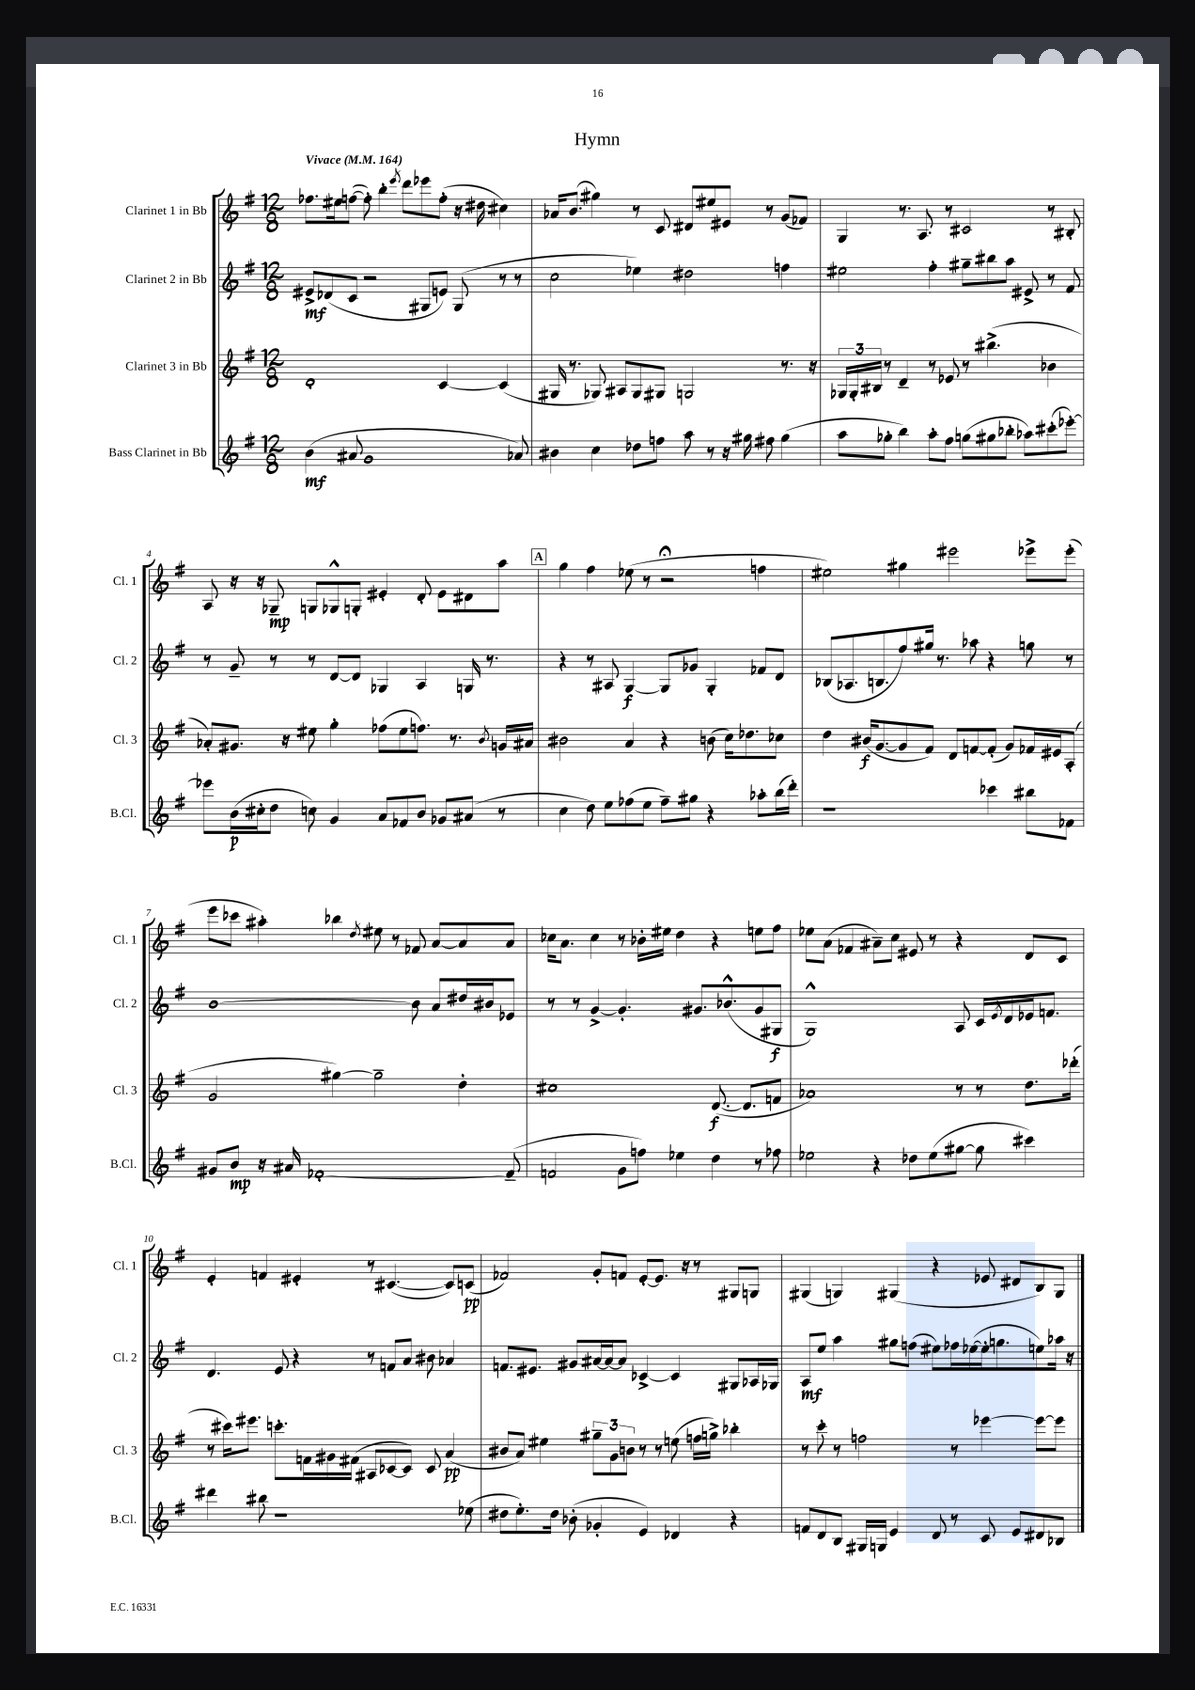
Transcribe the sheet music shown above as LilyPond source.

\header { title = "Hymn" }
<<
\new StaffGroup <<
\new Staff = "s0" \with { instrumentName = "Clarinet 1 in Bb" shortInstrumentName = "Cl. 1" } {
    \clef treble \key g \major \numericTimeSignature \time 12/8 \tempo "Vivace" 4 = 164
    fes''8. eis''16 f''8~( f''8-.) b''4-. \acciaccatura { e'''8 } d'''8 ees'''8 f''8-.( r16 dis''16 cis''4) |
    aes'16 b'8.( gis''4) r8 c'8 dis'8 eis''8 eis'8 r8 g'8( fes'8) |
    g4 r8. a8. r8 cis'2 r8 bis8-. |
    a8 r16 r16 ges8--\mp g8 ges8-^ g8-. eis'4-. d'8-. eis'8 dis'8 a''8 |
    \mark \markup { \box "A" } g''4 fis''4 ees''8( r8 r2\fermata f''4 |
    eis''2) gis''4 eis'''2 ees'''8-> ees'''8-.( |
    e'''8 ces'''8 ais''4-.) bes''4 \acciaccatura { d''8 } eis''8 r8 fes'8 a'8~ a'8 a'8 |
    ces''16 a'8. ces''4 r8 bes'16-. eis''16 d''4 r4 e''8 fis''8 |
    ees''8 a'8( fes'4 ais'8--) c''8 eis'8 r8 r4 d'8 c'8 |
    e'4-. f'4 eis'4-. r8 cis'4.~( cis'8) c'8\pp( |
    fes'2) g'8-. f'8 e'8~-. e'8. r16 r8 gis8 g8 |
    gis4( g4) gis4( r4 ees'8 dis'8 b8) gis8 \bar "|." |
}
\new Staff = "s1" \with { instrumentName = "Clarinet 2 in Bb" shortInstrumentName = "Cl. 2" } {
    \clef treble \key g \major \numericTimeSignature \time 12/8
    eis'8->\mf des'8( c'8 r2 gis8 e'8) gis8( r8 r8 |
    c''2 ees''4) dis''2 f''4 |
    eis''2 fis''4-. gis''8-- bis''8 a''8 eis'8-> r8 fis'8 |
    r8 g'8-- r8 r8 d'8~ d'8 ges4 a4 g16 r8. |
    \mark \markup { \box "A" } r4 r8 ais8 g4~\f g8 ges'8 g4-. fes'8 d'8 |
    bes8( aes8. b8. fis''8) gis''16 r8. aes''8 r4 g''8 r8 |
    b'1~ b'8 a'8 dis''16 bis'16 ees'8 |
    r8 r8 g'4~-> g'4.-. gis'8. bes'8.-^( gis'8 gis8\f |
    g1-^) a8 c'16 \acciaccatura { e'8 } d'16 ees'16 f'8. |
    d'4. e'8 r4 r8 f'8 a'8 bis'8 aes'4 |
    f'8. eis'8. gis'8 ais'16~ ais'16~ ais'8 ces'4~-> ces'4 gis8 aes16 ges16 |
    a8\mf e''8 a''4 gis''8 f''8( eis''8) fes''16 ees''16~( ees''16-. g''8. e''8) aes''16 r16 \bar "|." |
}
\new Staff = "s2" \with { instrumentName = "Clarinet 3 in Bb" shortInstrumentName = "Cl. 3" } {
    \clef treble \key g \major \numericTimeSignature \time 12/8
    d'1-. c'4~ c'4( |
    gis16 r8. ges8) ais8 ges8 gis8 g2 r8. r16 |
    \tuplet 3/2 { ges16 ges16-. bis16 } r8 d'4-- r8 ees'8 r8 bis''4.->( bes'4 |
    aes'8-.) gis'8. r16 eis''8 g''4-. fes''8( eis''8 f''8.) r8. \acciaccatura { b'8 } g'16 ais'16 |
    \mark \markup { \box "A" } bis'2 a'4 r4 b'8( c''16) des''8. ces''8 |
    d''4 bis'16\f( g'8.~ g'8 fis'8) d'8 f'8~ f'8-.( g'8) fes'16 eis'16 a8-.( |
    g'2 gis''4~) gis''2-- d''4-. |
    cis''1 d'8.~\f( d'8. f'8 |
    aes'1) r8 r8 d''8. des'''16-.( |
    r8 cis'''16) eis'''8. c'''8.-. f'16 gis'16 fis'16( ais8 ces'8~ ces'8) ces'8 a'4\pp( |
    bis'8 a'8) eis''4 \tuplet 3/2 { gis''8-- g'8 b'8 } r8 r8 e''8( f''16 g''16->) bes''4-. |
    r8 c'''8-. r8 f''2 r8 ees'''4~ ees'''8~ ees'''8 \bar "|." |
}
\new Staff = "s3" \with { instrumentName = "Bass Clarinet in Bb" shortInstrumentName = "B.Cl." } {
    \clef treble \key g \major \numericTimeSignature \time 12/8
    b'4\mf( ais'8 g'1 aes'8) |
    bis'4 c''4 des''8 f''8 a''8 r8 r16 gis''16 fis''8 gis''4( |
    a''8 ges''8-. b''4) a''8-. fis''8 g''8( gis''8 bes''8-. aes''8) cis'''8-.( ees'''8~-.) |
    ees'''8 b'16\p( cis''16-. d''8 c''8) g'4 a'8 fes'8 b'8 ges'8 ais'8( r8 |
    \mark \markup { \box "A" } c''4 d''8) e''8 fes''8( e''8 fes''8--) gis''8 r4 aes''8-. b''16( d'''16-.) |
    r1 ces'''4 bis''8 fes'8 |
    gis'8 b'8\mp r16 ais'16 fes'1~-. fes'8--( |
    f'2 g'8 f''8) ees''4 d''4 r8 fes''8 |
    ees''2 r4 des''8 ees''8( gis''8~ gis''8 cis'''4) |
    dis'''4 bis''8 r1 ees''8( |
    dis''8 e''8.-.) dis''16 bes'8-.( ges'4-. e'4) des'4 r4 |
    f'8 d'8 b8 gis16 g16 e'4 d'8 r8 c'8 e'8 dis'8 bes8 \bar "|." |
}
>>
>>
